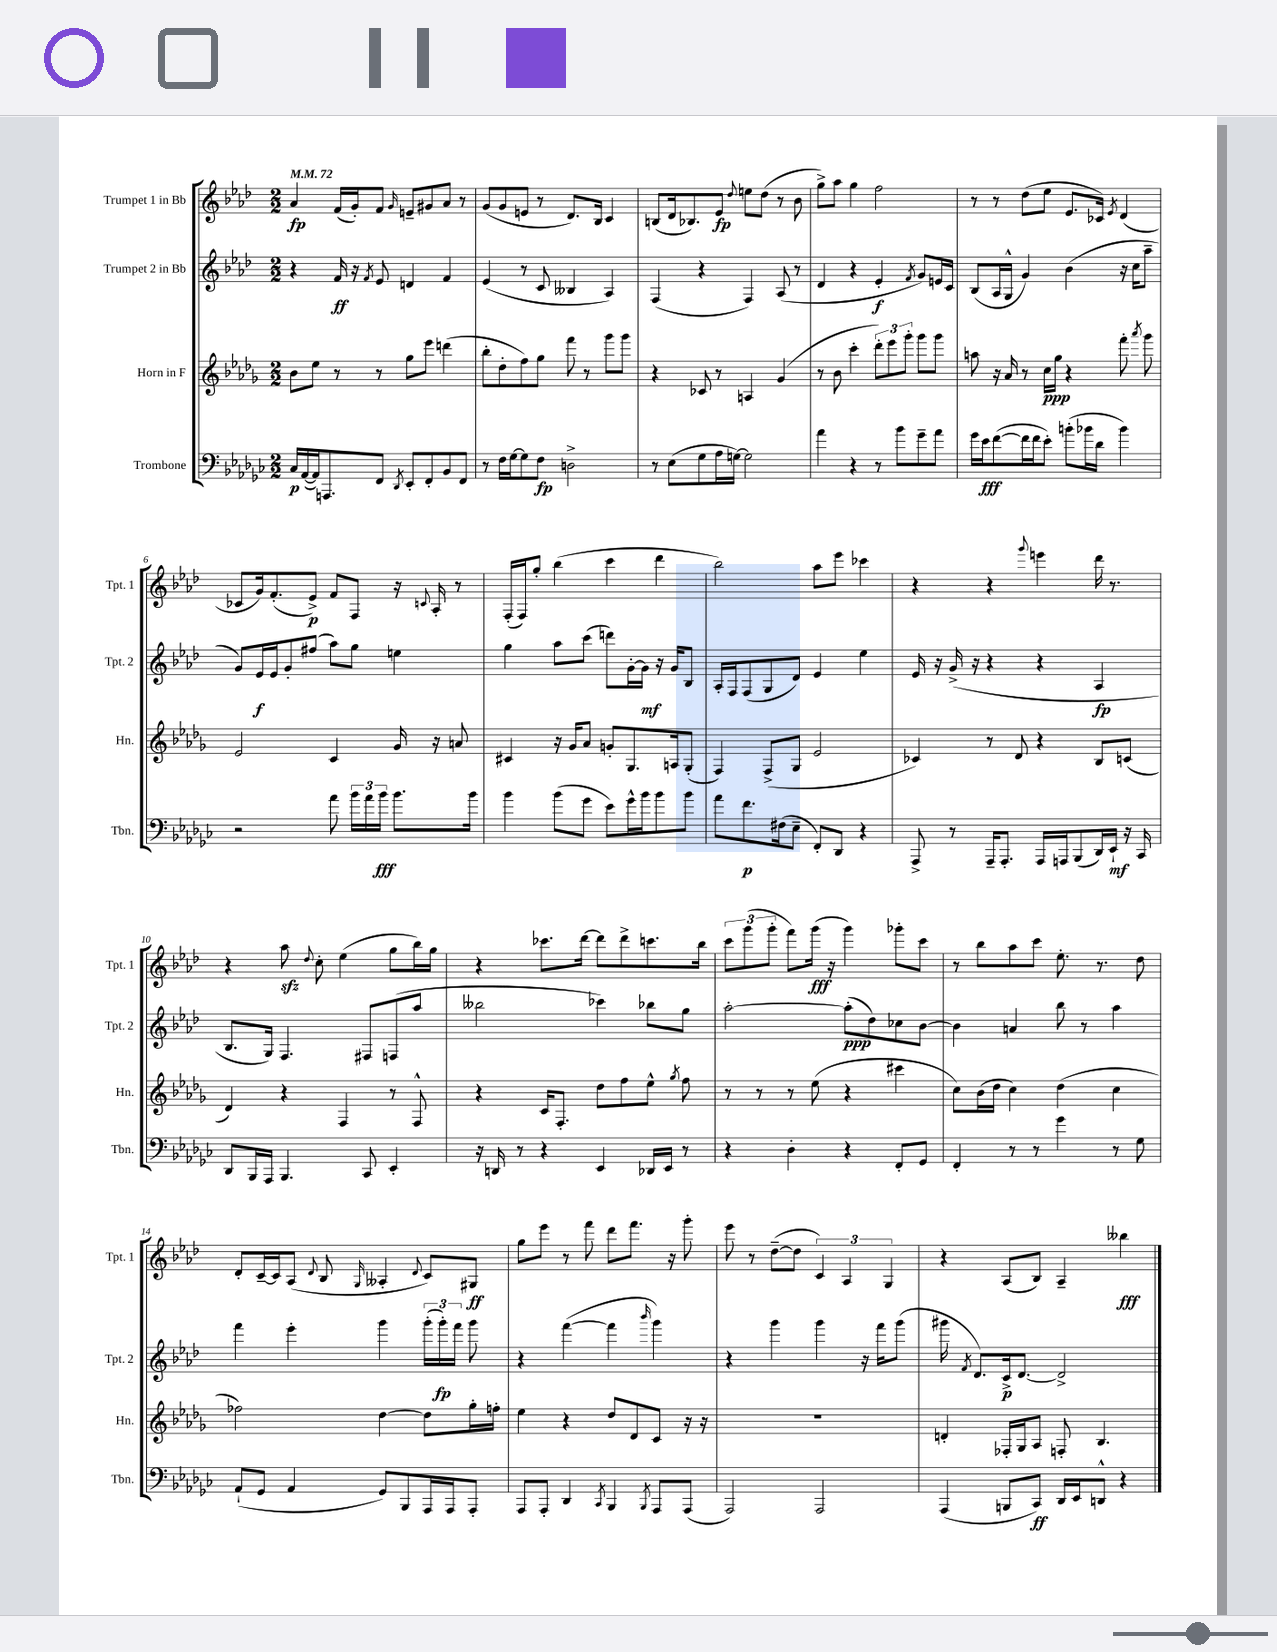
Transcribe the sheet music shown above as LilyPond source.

<<
\new StaffGroup <<
\new Staff = "s0" \with { instrumentName = "Trumpet 1 in Bb" shortInstrumentName = "Tpt. 1" } {
    \clef treble \key aes \major \numericTimeSignature \time 2/2 \tempo 4 = 72
    \autoBeamOff aes'4\fp f'16[( g'16-.) f'8] \grace { g'16 } e'8[-- gis'8 aes'8] r8 |
    g'8[( g'8 e'8] r8 des'8.[) bes16] c'4 |
    b8[( des'16 bes8.) ees'8]\fp \appoggiatura { des''8 } e''8[ des''8]( r8 bes'8 |
    g''8[->) aes''8] g''4 f''2 |
    r8 r8 des''8[( ees''8] ees'8.[ ces'16]) \acciaccatura { ees'8 } des'4( |
    ces'8[ g'16) f'8.-.( ees'8]->\p) f'8[ f8] r16 \appoggiatura { c'8 } aes16-. r8 |
    f16[-.( f16) g''8]-. bes''4( c'''4 des'''4 |
    bes''2) aes''8[ ees'''8] ces'''4 |
    r4 r4 \appoggiatura { g'''8 } e'''4 des'''16 r8. |
    r4 aes''8\sfz \appoggiatura { des''8 } c''8-. ees''4( g''8[ bes''16) g''16] |
    r4 ces'''8.[ des'''16]~ des'''8[ des'''8-> c'''8. bes''16] |
    \tuplet 3/2 { c'''8[ g'''8( g'''8]-. } f'''8[) g'''16]\fff( r16 g'''4) ges'''8[-. c'''8] |
    r8 bes''8[ aes''8 c'''8] ees''8.-. r8. des''8 |
    des'8[-. c'16~-- c'16 aes8]( \appoggiatura { des'8 } bes8 \grace { g16 } aeses4-. \appoggiatura { des'8 } c'8[) gis8]\ff |
    g''8[ ees'''8] r8 f'''8 des'''8[ f'''8.] r16 g'''8-. |
    ees'''8 r8 des''8[~--( des''8] \tuplet 3/2 { c'4) aes4 g4 } |
    r4 aes8[( bes8]) aes4-- beses''4\fff \bar "|." |
}
\new Staff = "s1" \with { instrumentName = "Trumpet 2 in Bb" shortInstrumentName = "Tpt. 2" } {
    \clef treble \key aes \major \numericTimeSignature \time 2/2
    \autoBeamOff r4 f'16\ff r16 \acciaccatura { f'8 } ees'8 d'4 f'4 |
    ees'4( r8 c'8 beses4 aes4) |
    f4( r4 f4) aes8( r8 |
    des'4 r4 ees'4-.\f \acciaccatura { f'8 } g'8[) e'16 c'16] |
    bes8[( aes16 g16]-^ g'4) bes'4( r16 c''16[ aes''8]-- |
    g'8[) ees'16\f ees'16 g'8-. fis''8]( aes''8[) g''8] e''4 |
    g''4 aes''8[ c'''8]( d'''8[) g'16~-. g'16]\mf r16 g'16[ bes8] |
    aes16[-. f16 f8( g8 des'8]) ees'4 ees''4 |
    ees'16 r16 g'16->( r16 r4 r4 aes4\fp |
    bes8.[ g16]) f4. fis8[ f8( aes''8] |
    beses''2 ces'''4) bes''8[ g''8] |
    aes''2~-. aes''8[-.\ppp( des''8) ces''8 bes'8]~ |
    bes'4 a'4 bes''8 r8 aes''4 |
    f'''4 ees'''4-. g'''4 \tuplet 3/2 { g'''16[-.( g'''16-.\fp) f'''16] } g'''8 |
    r4 f'''4~( f'''4 \grace { bes'''16 } g'''4) |
    r4 g'''4 g'''4 r16 f'''16[ g'''8]( |
    gis'''16 \acciaccatura { f'8 } des'8.[) c'16->\p des'8.]~ des'2-> \bar "|." |
}
\new Staff = "s2" \with { instrumentName = "Horn in F" shortInstrumentName = "Hn." } {
    \clef treble \key des \major \numericTimeSignature \time 2/2
    \autoBeamOff bes'8[ ees''8] r8 r8 ges''8[ ees'''8] d'''4( |
    bes''8[-. des''8-. f''8) ges''8] f'''8 r8 ges'''8[ ges'''8] |
    r4 ces'8 r8 a4 ges'4( |
    r8 bes'8 c'''4-. \tuplet 3/2 { des'''8[-.) ees'''8 ges'''8]-. } ges'''8[ ges'''8] |
    a''8 r16 aes'16 r8 c''16[\ppp ges''16] r4 f'''8-. \acciaccatura { aes'''8 } ges'''8 |
    ees'2 c'4 ges'16 r16 a'8 |
    cis'4 r16 ges'16[ aes'8] g'8[-. ges8. a16 ges8]-.( |
    f4) f8[->( ges8] ees'2 |
    ces'4) r8 des'8 r4 bes8[ c'8]( |
    des'4) r4 f4 r8 f8-^ |
    r4 c'16[ f8.]-. des''8[ f''8 ees''8]-^ \acciaccatura { ges''8 } f''8 |
    r8 r8 r8 ees''8( r4 cis'''4 |
    c''8[) bes'16( des''16] c''4) des''4( c''4 |
    fes''2) des''4~ des''8[ ges''16-. f''16]-. |
    ees''4 r4 des''8[ des'8 c'8] r16 r16 |
    R1 |
    d'4-. fes16[-. ges16 aes8] f8-. bes4. \bar "|." |
}
\new Staff = "s3" \with { instrumentName = "Trombone" shortInstrumentName = "Tbn." } {
    \clef bass \key ges \major \numericTimeSignature \time 2/2
    \autoBeamOff ces16[\p aes,16~( aes,16) a,,8. f,8] \acciaccatura { des,8 } ees,8[-. f,8-. bes,8 f,8] |
    r8 f16[ ges16~ ges8 f8]\fp d2-> |
    r8 ees8[( ges8 aes16 g16]~) g2 |
    aes'4 r4 r8 bes'8[ ges'8-- aes'8] |
    ges'16[ ees'16\fff f'8~( f'16 f'16 ees'8]-.) b'8[-.( bes'16 des'16] bes'4) |
    r2 aes'8 \tuplet 3/2 { bes'16[ aes'16 bes'16]\fff } bes'8.[ bes'16] |
    bes'4 bes'8[( ges'8] ees'8[) ges'16-^ bes'16 bes'8 bes'8] |
    aes'8[ f'8.\p fis16( ees8]-- f,8[-.) des,8] r4 |
    aes,,8-> r8 aes,,16[-- aes,,8.]-. aes,,16[ a,,16 bes,,8( des,16) ees,16]-!\mf r16 ces,16 |
    des,8[ bes,,16 aes,,16] bes,,4. ces,8 ees,4-. |
    r16 d,16 r8 r4 ees,4 des,16[ ees,16] r8 |
    r4 des4-. r4 f,8[-. ges,8] |
    f,4-. r8 r8 ges'4 r8 ges8 |
    aes,8[-!( ges,8] aes,4 ges,8[) bes,,8 aes,,16 aes,,16 aes,,8]-. |
    aes,,8[ aes,,8]-. des,4 \acciaccatura { ces,8 } bes,,4 \acciaccatura { bes,,8 } aes,,8[ aes,,8]( |
    aes,,2) aes,,2 |
    aes,,4( b,,8[ ces,8]\ff) des,16[ ees,16 d,8]-^ r4 \bar "|." |
}
>>
>>
